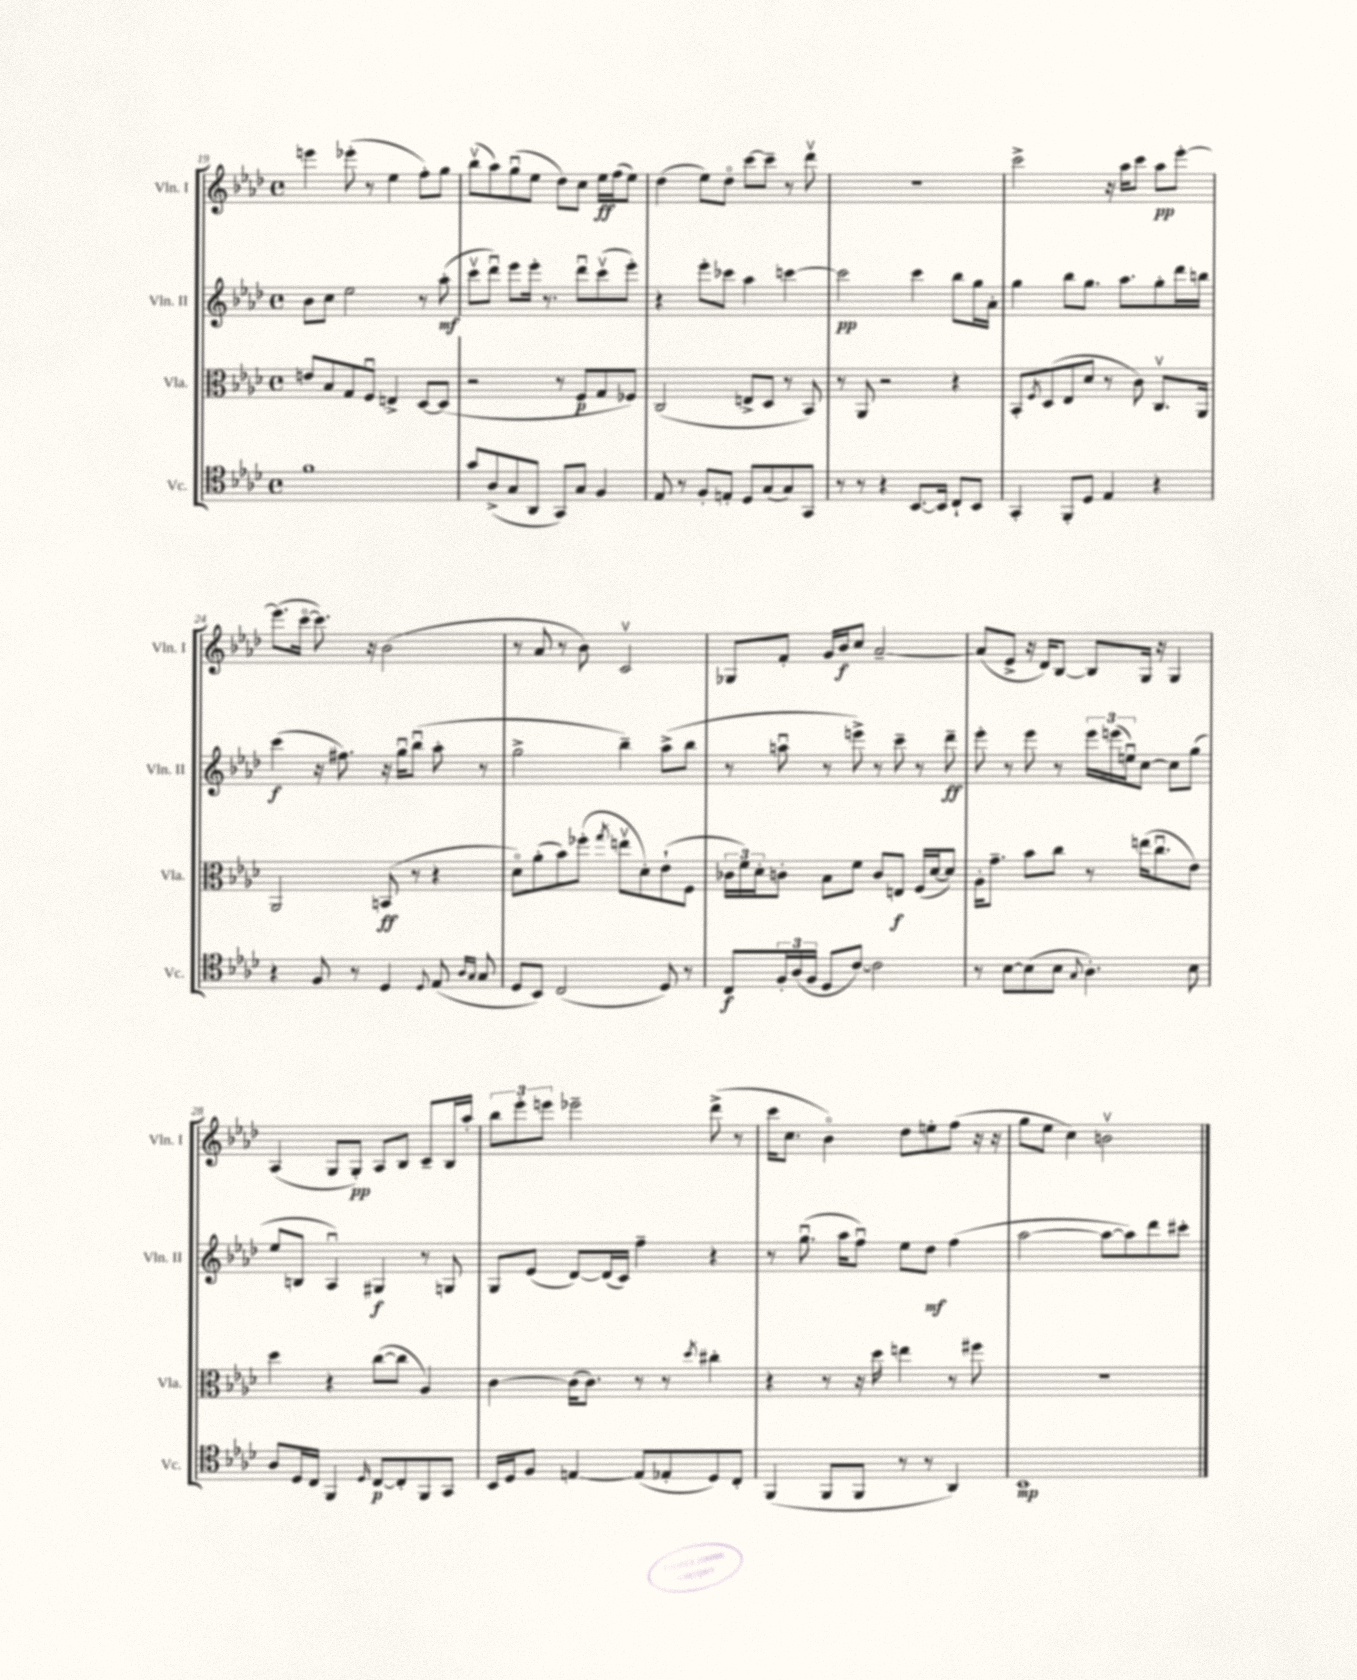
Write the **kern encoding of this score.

**kern	**dynam	**kern	**dynam	**kern	**dynam	**kern	**dynam
*part4	*part4	*part3	*part3	*part2	*part2	*part1	*part1
*staff4	*staff4	*staff3	*staff3	*staff2	*staff2	*staff1	*staff1
*I"Vc.	*	*I"Vla.	*	*I"Vln. II	*	*I"Vln. I	*
*I'Vc.	*	*I'Vla.	*	*I'Vln. II	*	*I'Vln. I	*
*clefC4	*	*clefC3	*	*clefG2	*	*clefG2	*
*k[b-e-a-d-]	*	*k[b-e-a-d-]	*	*k[b-e-a-d-]	*	*k[b-e-a-d-]	*
*M4/4	*	*M4/4	*	*M4/4	*	*M4/4	*
*met(c)	*	*met(c)	*	*met(c)	*	*met(c)	*
=19	=19	=19	=19	=19	=19	=19	=19
1f	.	8en/L	.	8b-\L	.	4eeen\	.
.	.	8B-/	.	8cc\J	.	.	.
.	.	8G/	.	2ee-\	.	(8eee-X'\	.
.	.	8Fu/J	.	.	.	8r	.
.	.	4En^/	.	.	.	4ee-\	.
.	.	[8D-/L	.	8r	.	8ff'\L)	.
.	.	(8D-/J]	.	(8aa-'\	mf	8gg\J	.
=20	=20	=20	=20	=20	=20	=20	=20
8g/L	.	2r	.	8cccv\L	.	(8bb-v\L	.
(8A-^/	.	.	.	8ddd-u\J)	.	8aa-\)	.
8G/	.	.	.	8eee-\L	.	(8ggu\	.
8AA-/J	.	.	.	16eee-'\Jk	.	8ee-\J	.
.	.	.	.	8.r	.	.	.
8GG/L)	.	8r	.	.	.	8dd-\L)	.
8G/J	.	8F/L	p	8ddd-u\L	.	8cc\J	.
4F/	.	8G/	.	(8cccv\	.	16ee-\LL	ff
.	.	.	.	.	.	(16ff\J	.
.	.	8F-X/J)	.	8eee-'\J)	.	8ee-\J)	.
=21	=21	=21	=21	=21	=21	=21	=21
8E-/	.	(2C/	.	4r	.	(4dd-\	.
8r	.	.	.	.	.	.	.
8F'/L	.	.	.	8eee-'\L	.	8ee-\L)	.
8En'/J	.	.	.	8ccc-X\J	.	8dd-\J	.
8D-/L	.	8En^/L	.	4aa-\	.	[8ccc\L	.
(8G/	.	8D-/J	.	.	.	8ccc~\J]	.
8G/)	.	8r	.	[4cccn\	.	8r	.
8GG/J	.	8BB-/)	.	.	.	8ddd-v\	.
=22	=22	=22	=22	=22	=22	=22	=22
8r	.	8r	.	2ccc\]	pp	1r	.
8r	.	8AA-/	.	.	.	.	.
4r	.	2r	.	.	.	.	.
[8.BB-/L	.	.	.	4ccc\	.	.	.
16BB-/Jk]	.	.	.	.	.	.	.
8C`/L	.	4r	.	8bb-\L	.	.	.
8BB-/J	.	.	.	16gg\L	.	.	.
.	.	.	.	16a-'\JJ	.	.	.
=23	=23	=23	=23	=23	=23	=23	=23
4GG'/	.	8BB-'/L	.	4gg\	.	2ccc^\	.
.	.	8qF/	.	.	.	.	.
.	.	(8D-/	.	.	.	.	.
8FF'/L	.	8E-/	.	8bb-\L	.	.	.
8D-/J	.	8d-/J	.	8.gg\J	.	.	.
4E-/	.	8r	.	.	.	16r	.
.	.	.	.	8.aa-\L	.	16aa-\KL	.
.	.	8c\)	.	.	.	8ccc\J	.
4r	.	8.Cv/L	.	8gg'\	.	8aa-\L	pp
.	.	.	.	16ddd-\L	.	[8eee-'\J	.
.	.	16AA-/Jk	.	16bbn\JJ	.	.	.
!!LO:LB:g=z
=24	=24	=24	=24	=24	=24	=24	=24
4r	.	2AA-/	.	(4ccc\	f	(8.eee-\L]	.
.	.	.	.	.	.	[16ccc\Jk	.
8F/	.	.	.	16r	.	8.ccc\])	.
.	.	.	.	8.ff#X\)	.	.	.
8r	.	.	.	.	.	.	.
.	.	.	.	.	.	16r	.
4D-/	.	(8BBn/	ff	16r	.	(2b-\	.
.	.	.	.	16ggu\KL	.	.	.
.	.	8r	.	(8bb-u\J	.	.	.
8qqD-/	.	.	.	.	.	.	.
(8E-/	.	4r	.	8aa-'\	.	.	.
16qqA-/LL	.	.	.	.	.	.	.
16qqG/JJ	.	.	.	.	.	.	.
8G/	.	.	.	8r	.	.	.
=25	=25	=25	=25	=25	=25	=25	=25
8D-/L	.	8d-\L)	.	2gg^\	.	8r	.
8BB-/J)	.	(8a-'\	.	.	.	8a-/	.
(2C/	.	8b-\)	.	.	.	8r	.
.	.	(8ff-X'\J	.	.	.	8b-\)	.
.	.	8qgg/	.	.	.	.	.
.	.	8eenv\L	.	4bb-~\)	.	2cv/	.
.	.	8d-'\)	.	.	.	.	.
8D-/)	.	(8e-`\	.	(8aa-^\L	.	.	.
8r	.	8F\J	.	8bb-\J	.	.	.
=26	=26	=26	=26	=26	=26	=26	=26
8C/L	f	24c-X\LL	.	8r	.	8G-X/L	.
.	.	24f\)	.	.	.	.	.
.	.	24d-'\J	.	.	.	.	.
24F'/L	.	8cn'\J	.	8aanu\	.	8f'/J	.
(24A-/	.	.	.	.	.	.	.
24F/JJ	.	.	.	.	.	.	.
8D-/L	.	8B-\L	.	8r	.	16g/LL	.
.	.	.	.	.	.	16b-/J	f
[8c/J)	.	8f\J	.	8eeen^\)	.	8cc/J	.
2c\]	.	8c/L	.	8r	.	[2a-~/	.
.	.	8En/J	f	8ccc~\	.	.	.
.	.	(16F/LL	.	8r	.	.	.
.	.	[16d-/J	.	.	.	.	.
.	.	8d-/J])	.	8ddd-~\	ff	.	.
=27	=27	=27	=27	=27	=27	=27	=27
8r	.	16A-'\KL	.	8eee-'\	.	(8a-/L]	.
.	.	8.g~\J	.	.	.	.	.
[8B-\L	.	.	.	8r	.	8e-^/J	.
(8B-\]	.	8b-\L	.	8eee-\	.	16r	.
.	.	.	.	.	.	16d-/KL)	.
8B-\J	.	8cc\J	.	8r	.	[8B-/J	.
8qqG/	.	.	.	.	.	.	.
4.A-'\)	.	8r	.	24eee-\LL	.	8B-/L]	.
.	.	.	.	(24eeen\	.	.	.
.	.	.	.	24eenu\J)	.	.	.
.	.	(16een\KL	.	[8cc\J	.	16G/Jk	.
.	.	8.ccu\	.	.	.	16r	.
.	.	.	.	8cc\L]	.	4G/	.
8B-\	.	8e-\J)	.	(8gg\J	.	.	.
!!LO:LB:g=z
=28	=28	=28	=28	=28	=28	=28	=28
8A-/L	.	4dd-\	.	8ee-/L	.	(4A-/	.
16D-/L	.	.	.	8Bn/J	.	.	.
16C/JJ	.	.	.	.	.	.	.
4FF/	.	4r	.	4A-u/)	.	8G/L	.
.	.	.	.	.	.	8G'/J)	pp
16qqD-/	.	.	.	.	.	.	.
[8C/L	p	([8cc\L	.	4G#X/	f	8A-/L	.
8C'/]	.	8cc\J]	.	.	.	8B-/J	.
8FF/	.	4A-/)	.	8r	.	8c~/L	.
8GG/J	.	.	.	8Gn/	.	16B-/L	.
.	.	.	.	.	.	16aa-'/JJ	.
=29	=29	=29	=29	=29	=29	=29	=29
16BB-/LL	.	[4c\	.	8G/L	.	12bb-\L	.
16D-/J	.	.	.	.	.	.	.
.	.	.	.	.	.	12eee-'\	.
8F/J	.	.	.	(8e-/J	.	.	.
.	.	.	.	.	.	12eeen\J	.
[4En/	.	(16c\KL]	.	[8d-/L)	.	2eee-X~\	.
.	.	8.c\J)	.	.	.	.	.
.	.	.	.	(16d-/L]	.	.	.
.	.	.	.	16c/JJ)	.	.	.
(8E/L]	.	8r	.	4ff~\	.	.	.
8E-X'/	.	8r	.	.	.	.	.
.	.	8qdd-/	.	.	.	.	.
8D-/)	.	4cc#X'\	.	4r	.	(8ddd-^\	.
8C'/J	.	.	.	.	.	8r	.
=30	=30	=30	=30	=30	=30	=30	=30
(4FF/	.	4r	.	8r	.	16ccc\KL	.
.	.	.	.	.	.	8.cc\J	.
.	.	.	.	(8.ggu\	.	.	.
8FF/L	.	8r	.	.	.	4b-\)	.
.	.	.	.	16aa-\KL	.	.	.
8FF/J	.	16r	.	8ffu\J)	.	.	.
.	.	16dd-\	.	.	.	.	.
8r	.	4een\	.	8ee-\L	.	8dd-\L	.
8r	.	.	.	8dd-\J	mf	8een'\	.
4AA-/)	.	8r	.	(4ff\	.	(8ff\J	.
.	.	8ff#X\	.	.	.	16r	.
.	.	.	.	.	.	16r	.
=31	=31	=31	=31	=31	=31	=31	=31
1BB-	mp	1r	.	[2aa-\	.	8gg\L	.
.	.	.	.	.	.	8ee-\J	.
.	.	.	.	.	.	4cc\)	.
.	.	.	.	8aa-\L_	.	2bnv\	.
.	.	.	.	8aa-\])	.	.	.
.	.	.	.	8ddd-\	.	.	.
.	.	.	.	8ccc#X'\J	.	.	.
==	==	==	==	==	==	==	==
*-	*-	*-	*-	*-	*-	*-	*-
